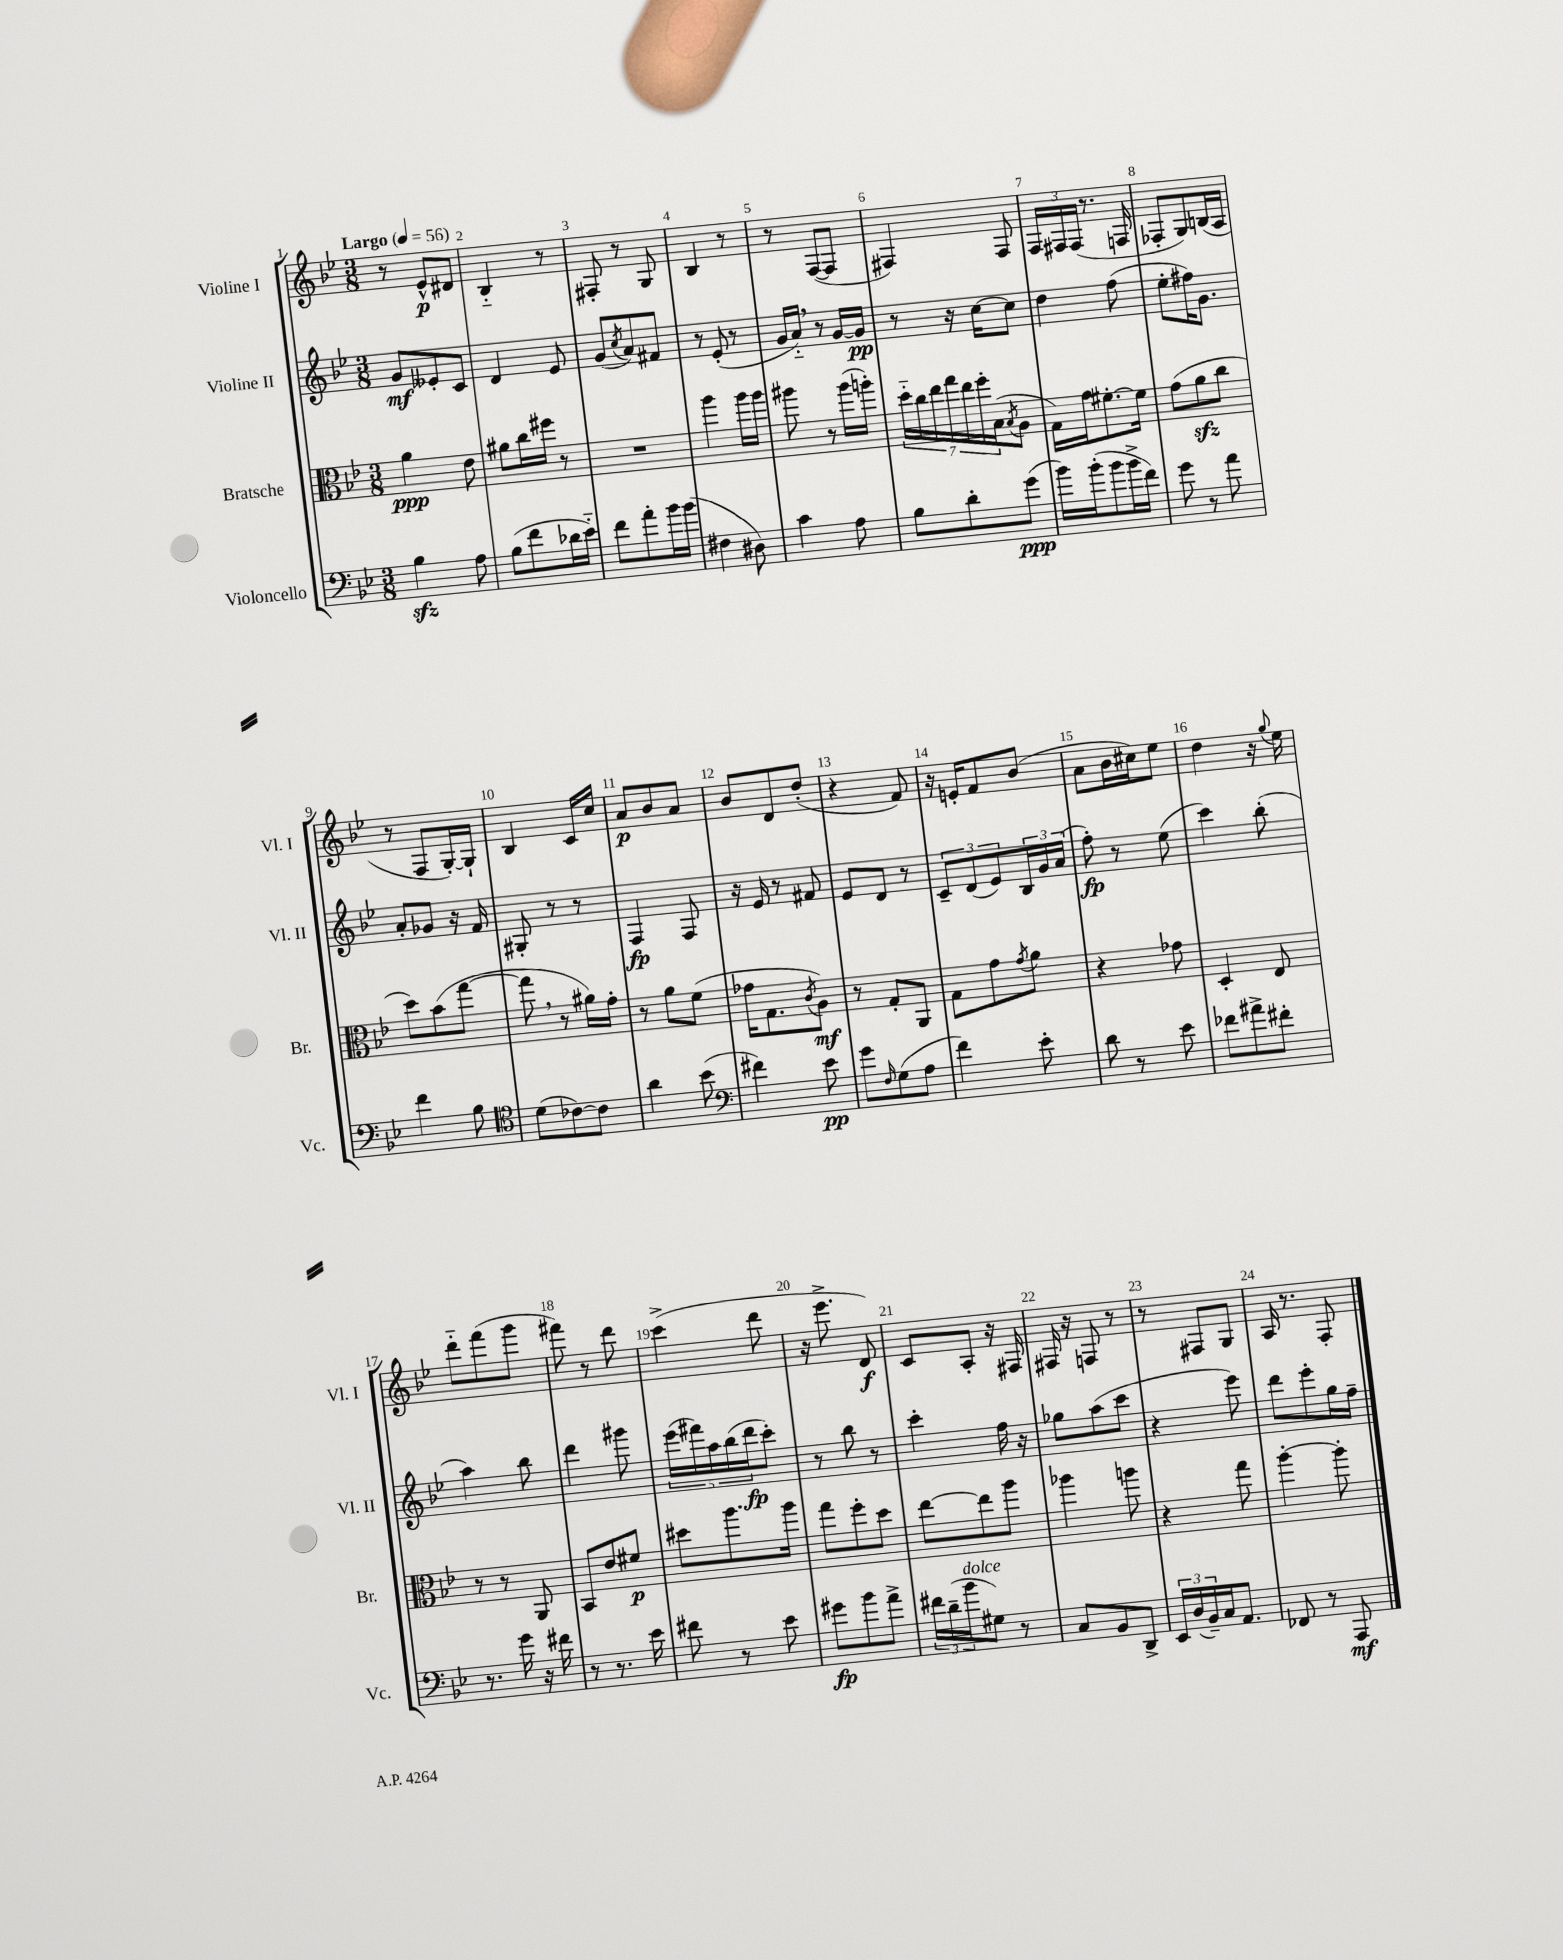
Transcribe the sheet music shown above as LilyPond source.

<<
\new StaffGroup <<
\new Staff = "s0" \with { instrumentName = "Violine I" shortInstrumentName = "Vl. I" } {
    \clef treble \key bes \major \numericTimeSignature \time 3/8 \tempo "Largo" 4 = 56
    r8 ees'8-^\p dis'8 |
    bes4-_ r8 |
    fis8-. r8 g8 |
    bes4 r8 |
    r8 f8~( f8 |
    fis4) fis8 |
    \tuplet 3/2 { f16 fis16 fis16( } r8. f16 |
    fes8-. g8) b16( a16 |
    r8 f8 g16~-.) g16-! |
    bes4 c'16 c''16 |
    a'8\p bes'8 a'8 |
    bes'8 d'8 d''8-.( |
    r4 f'8) |
    r16 e'16-. f'8 bes'8( |
    a'8 bes'16 cis''16) ees''8 |
    d''4 r16 \appoggiatura { g''8 } ees''16 |
    d'''8-_ f'''8( g'''8 |
    fis'''8) r8 d'''8 |
    c'''4->( d'''8 |
    r16 ees'''8.-> d'8\f) |
    c'8 a8-. r16 fis16 |
    fis16 r16 f8 r8 |
    r8 fis8 g8 |
    a16 r8. f8-. \bar "|." |
}
\new Staff = "s1" \with { instrumentName = "Violine II" shortInstrumentName = "Vl. II" } {
    \clef treble \key bes \major \numericTimeSignature \time 3/8
    g'8\mf eeses'8-. c'8 |
    d'4 ees'8 |
    g'8( \acciaccatura { c''8 } a'8) fis'8 |
    r8 ees'8-.( r8 |
    g'16 a'16-_) \breathe r8 g'16~ g'16\pp |
    r8 r16 c''16~ c''8 |
    d''4 f''8( |
    ees''8-. fis''16) g'8. |
    a'8-. ges'8 r16 f'16 |
    gis8-. r8 r8 |
    f4\fp f8 |
    r16 ees'16 r8 fis'8 |
    ees'8 d'8 r8 |
    \tuplet 3/2 { c'8-- d'8( ees'8) } \tuplet 3/2 { bes16 g'16 a'16( } |
    f''8-.\fp) r8 ees''8( |
    c'''4) bes''8-.( |
    a''4) bes''8 |
    d'''4 gis'''8 |
    \tuplet 5/4 { ees'''16( fis'''16) a''16 bes''16( d'''16\fp } c'''8-.) |
    r8 bes''8 r8 |
    c'''4-. f''16 r16 |
    ges''8 a''8( c'''8 |
    r4 ees'''8) |
    d'''8 ees'''8-. g''16 f''16-- \bar "|." |
}
\new Staff = "s2" \with { instrumentName = "Bratsche" shortInstrumentName = "Br." } {
    \clef alto \key bes \major \numericTimeSignature \time 3/8
    a'4\ppp ees'8 |
    ais'8 c''16 fis''16 r8 |
    R4. |
    a''4 a''16 a''16 |
    ais''8 r8 ais''16( a''16-.) |
    \tuplet 7/4 { d''16-_ c''16 ees''16 g''16 ees''16 f''16-. bes16( } \acciaccatura { bes8 } a8 |
    g16) g'16 fis'8.~-. fis'16 |
    g'8( a'8\sfz c''8 |
    d''8) bes'8( g''8~ |
    g''8 \breathe r8 ais'16) g'16-. |
    r8 a'8 f'8( |
    ges'16 g8. \acciaccatura { c'8 } a8\mf) |
    r8 g8-. a,8 |
    g8 g'8 \acciaccatura { g'8 } a'8 |
    r4 ges'8 |
    d4-. ees8 |
    r8 r8 a,8 |
    bes,8 ees'8 fis'8\p |
    dis''8 a''8. a''16 |
    g''8 f''8-. d''8 |
    ees''8~ ees''8 a''8 |
    aes''4 a''8 |
    r4 g''8 |
    a''4~-. a''8-. \bar "|." |
}
\new Staff = "s3" \with { instrumentName = "Violoncello" shortInstrumentName = "Vc." } {
    \clef bass \key bes \major \numericTimeSignature \time 3/8
    bes4\sfz a8 |
    bes8( f'8 des'16 ees'16-_) |
    f'8 a'8-. bes'16 bes'16( |
    fis4 dis8) |
    c'4 a8 |
    bes8 d'8-. g'8\ppp( |
    bes'16) bes'16-.( bes'8 bes'16-> f'16) |
    g'8 r8 a'8 |
    f'4 bes8 |
    \clef tenor d'8( ces'8~) ces'8 |
    a'4 bes'8( |
    \clef bass fis'4) ees'8\pp |
    g'8 \grace { f16 } g8( a8 |
    f'4) ees'8-. |
    d'8 r8 ees'8 |
    fes'8 ais'8-> fis'8-. |
    r8. g'16 r16 fis'16 |
    r8 r8. ees'16 |
    fis'8 r8 ees'8 |
    gis'8\fp bes'8 a'8-> |
    \tuplet 3/2 { fis'16 d'16--( bes'16^\markup { \italic "dolce" } } gis8) r8 |
    c8 bes,8 d,8-> |
    \tuplet 3/2 { ees,16 d16( bes,16--) } c16 a,8. |
    fes,8 r8 a,,8\mf \bar "|." |
}
>>
>>
\layout { \context { \Score \override BarNumber.break-visibility = ##(#f #t #t) barNumberVisibility = #all-bar-numbers-visible } }
